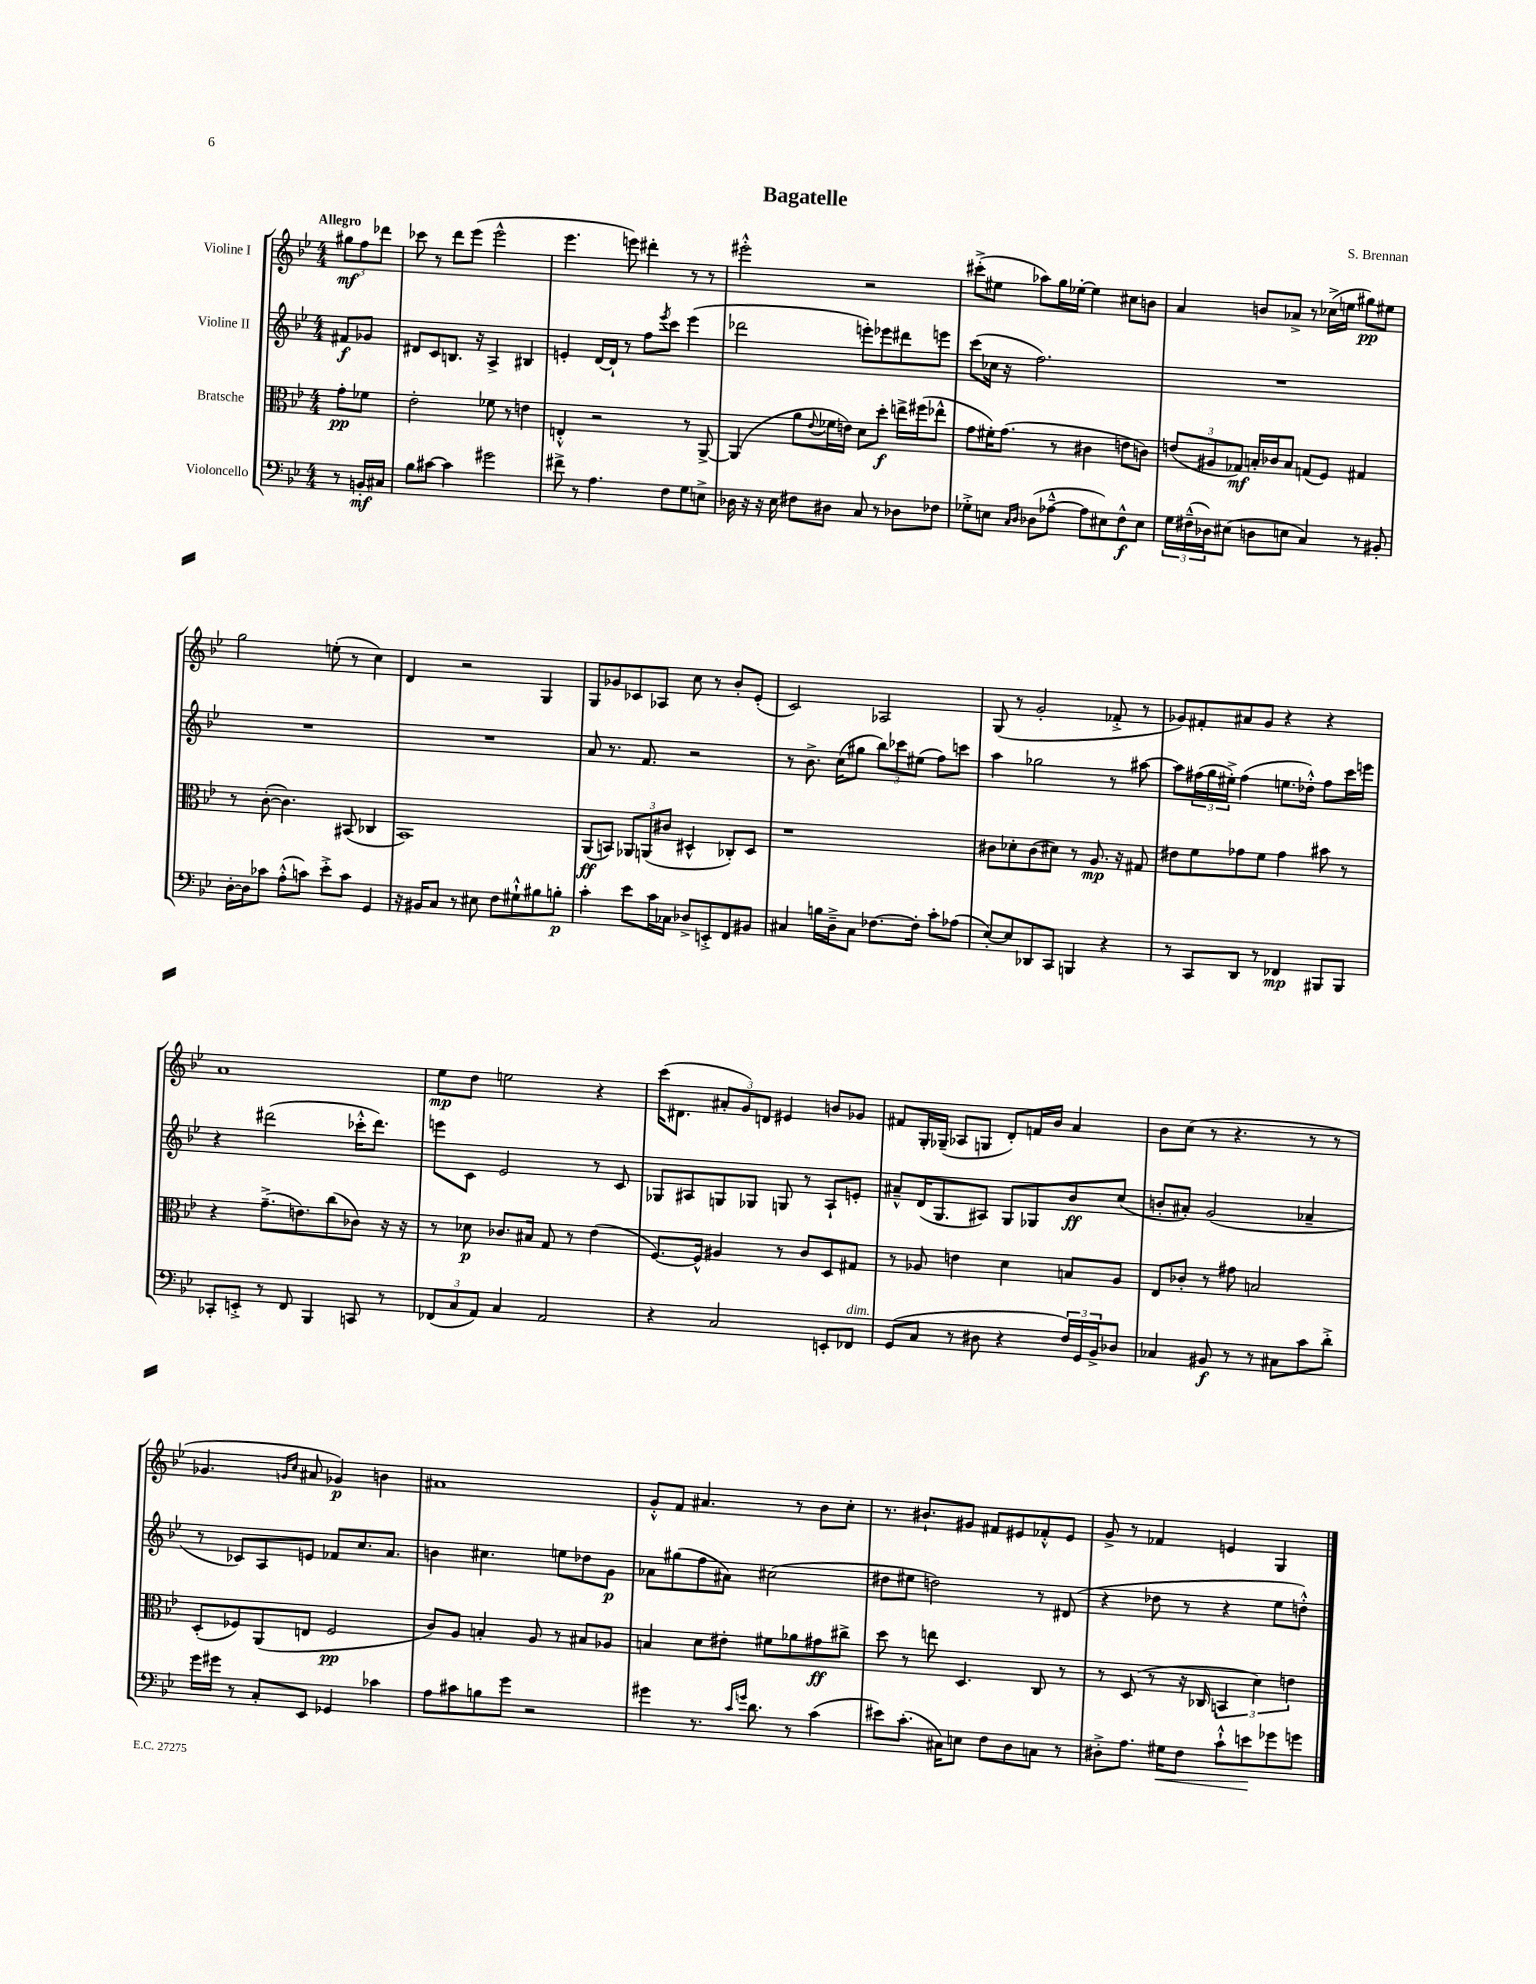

**kern	**kern	**kern	**kern
*staff4	*staff3	*staff2	*staff1
*clefF4	*clefC3	*clefG2	*clefG2
*k[b-e-]	*k[b-e-]	*k[b-e-]	*k[b-e-]
*M4/4	*M4/4	*M4/4	*M4/4
8r	8g'	8f#	12gg#
.	.	.	12ff
16BB'	8f-	8g-	.
.	.	.	12ddd-
16C#	.	.	.
=	=	=	=
8B-	2e-'	8d#	8ccc-
[8c#	.	8c	8r
4c#]	.	8.B	8ddd
.	.	.	(8eee-
.	.	16r	.
2g#	8f-	4A^	2eee-^^
.	8r	.	.
.	4e	4B#	.
=	=	=	=
8f#^	4E'^^	4e'	4.eee-
8r	.	.	.
4.A	2r	[16d	.
.	.	16d`]	.
.	.	8r	8eee)
.	.	8ff	4ddd#'
.	.	8qeee-	.
8F	.	8ccc	.
8G	8r	(4eee-	8r
8E^	[8AA^	.	8r
=	=	=	=
16D-	(4AA]	2ddd-	2eee#'^^
16r	.	.	.
16r	.	.	.
16E-	.	.	.
8F#	8a	.	.
.	8qqe-	.	.
8D#	16f-	.	.
.	16e)	.	.
8C	8d	8eee')	2r
8r	8dd'	8eee-	.
8D-	16ee^	8ddd#	.
.	(16ff#	.	.
8F-	8ee-^^	8eee	.
=	=	=	=
8G-'^	8g	(8ccc	(8ccc#'^
8E	16f#')	16cc-	8ee#
.	(8.g	16r	.
16qqC	.	.	.
16qqD	.	.	.
(8D-	.	2.ff)	8aa-)
[8A-~^^	8r	.	16gg
.	.	.	[16ee-'
8A-]	4c#	.	4ee-]
8E#)	.	.	.
8F^^	8e	.	8cc#
8E#	8c)	.	8b
=	=	=	=
24G	(12e	1r	4a
(24F#~^^	.	.	.
24D-)	12A#	.	.
(8E#	.	.	.
.	12G-)	.	.
8D	16B'	.	8b
.	16c-	.	.
8E	8B	.	8a-^
4C)	(8G	.	8r
.	8F)	.	(16cc-^
.	.	.	16ee
8r	4G#	.	8gg#)
8BB#'	.	.	8ee#
=	=	=	=
[16D'	8r	1r	2gg
16D]	.	.	.
8c-	([8c'	.	.
(8A'^^	4.c])	.	.
8c)	.	.	.
8e-'^	.	.	(8ee'
8c	(8BB#	.	8r
4GG	4C-	.	4cc)
=	=	=	=
16r	1BB-)	1r	4d
16BB#	.	.	.
8C	.	.	.
8r	.	.	2r
8E#	.	.	.
8F	.	.	.
8G#`^^	.	.	.
8B#	.	.	4G
8B'	.	.	.
=	=	=	=
4c'	(8AA	8a	8G
.	8BB)	8.r	8g-
8e-	12AA-	.	8c-
.	.	8.f	.
.	(12AA	.	.
16c	.	.	8A-
.	12c#	.	.
16C-	.	.	.
8D-^	4D#^^	2r	8cc
8EE'^	.	.	8r
8FF	8C-')	.	8b-'
8BB#	8D#	.	(8e-'
=	=	=	=
4C#	1r	8r	2c)
.	.	8.b-^	.
16B	.	.	.
16D~^	.	(16cc	.
8C#	.	8gg#	.
[8.F-	.	12bb-)	2A-
.	.	12ccc-	.
.	.	(12ee#	.
16F-']	.	.	.
8c'	.	8ff)	.
(8A-	.	8ccc	.
=	=	=	=
[8E-')	8c#	4aa	(8G
8E-]	8d-'	.	8r
8DD-	(8c#	2gg-	2g'
8CC	8d#)	.	.
4BBB	8r	.	.
.	8.A	.	.
4r	.	8r	8f-'^
.	16r	.	.
.	8G#	[8aa#	8r
=	=	=	=
8r	8e#	8aa#]	8g-)
8CC	8f	(24ff#	8f#'
.	.	24gg	.
.	.	24ee#'^)	.
8DD	8g-	(4ff#	8a#
8r	8f	.	8g-
4FF-	4g-	8.ee	4r
.	.	16dd-'^^)	.
8BBB#	8b#	8ff#	4r
8BBB#	8r	16ccc	.
.	.	16eee	.
=	=	=	=
8CC-'	4r	4r	1a
8EE'^	.	.	.
8r	(8.g~^	(2ddd#	.
8FF	.	.	.
.	8.e)	.	.
4BBB-	.	.	.
.	(8cc	.	.
8CC	8c-)	16ccc-'^^	.
.	.	8.ddd#)	.
8r	16r	.	.
.	16r	.	.
=	=	=	=
(12FF-	8r	8eee	8ee-
12C	.	.	.
.	8d-	8c	8dd
12AA)	.	.	.
4C	8.c-	2e-	2ee
.	16B#	.	.
2AA	8G	.	.
.	8r	.	.
.	(4e-	8r	4r
.	.	8c	.
=	=	=	=
4r	[8.F)	8G-	(16ccc
.	.	.	8.d#
.	.	8A#	.
.	16F^^]	.	.
2C	4A#	8G	12a#'
.	.	.	12g)
.	.	8G-	.
.	.	.	12d
.	8r	8G	4e#
.	8c	8r	.
8EE'	8D	8A#`	8b
8FF-	8G#	8e'	8g-
=	=	=	=
(8GG	8r	8a#~^^	8f#
8C	8A-	(16d	16G'
.	.	8.G	(16G-~
8r	4e	.	8A-
8D#	.	8A#)	8G
4r	4d	8G	8d')
.	.	8G-	16f
.	.	.	16b-
24F)	8B	8b-	4a
24GG	.	.	.
24BB-^	.	.	.
8D-	8A-	(8cc	.
=	=	=	=
4C-	8E-	8b'	8b-
.	8c-'	8a#')	(8cc
8BB#	8r	(2g	8r
8r	8g#	.	4.r
8r	2B	.	.
8C#	.	.	.
8c	.	4a-~	8r
8d'^	.	.	8r
=	=	=	=
16g	(8D'	8r	4.g-
16g#	.	.	.
8r	8F-)	8c-)	.
8C'	(8AA	8A	.
.	.	.	16qqg
.	.	.	16qqcc
8EE-	8E	8e	8a#
4GG-	2F-	8f-	4g-)
.	.	8.cc	.
4c-	.	.	4b
.	.	8.a	.
=	=	=	=
8A	8c)	4b	1a#
8c#	8A	.	.
8B	4B'	4.cc#	.
8g	.	.	.
2r	8A	.	.
.	8r	8ee	.
.	8B#	8dd-	.
.	8A-	8g	.
=	=	=	=
4g#	4B	8a-	8g'^^
.	.	(8gg#	8f
8.r	8d	8ff	4.a#
.	8e#'	8a#)	.
16qqc	.	.	.
16qqg	.	.	.
8.d	.	.	.
.	8f#	(2cc#	.
8r	8a-	.	8r
(4c	8g#	.	8b-
.	8cc#^	.	8cc'
=	=	=	=
8e#)	8dd	8dd#	8.r
(8.c'	8r	8ee#	.
.	.	.	8.b#`
.	8ee	2dd)	.
16C#)	.	.	.
8E	4.D	.	8g#
8F	.	.	8f#
8D	.	.	8e#
8C	8C	8r	8f-'^^
8r	8r	(8d#	8e#
=	=	=	=
8D#'^	8r	4r	8g^
8.A	(8D	.	8r
.	8r	8dd-	4f-
16G#	.	.	.
8F	16r	8r	.
.	16C-	.	.
8c`^^	6BB	4r	4e
8e	.	.	.
.	6d)	.	.
8g-	.	8ee-	4G
.	6e	.	.
8g	.	8dd'^^)	.
==	==	==	==
*-	*-	*-	*-
